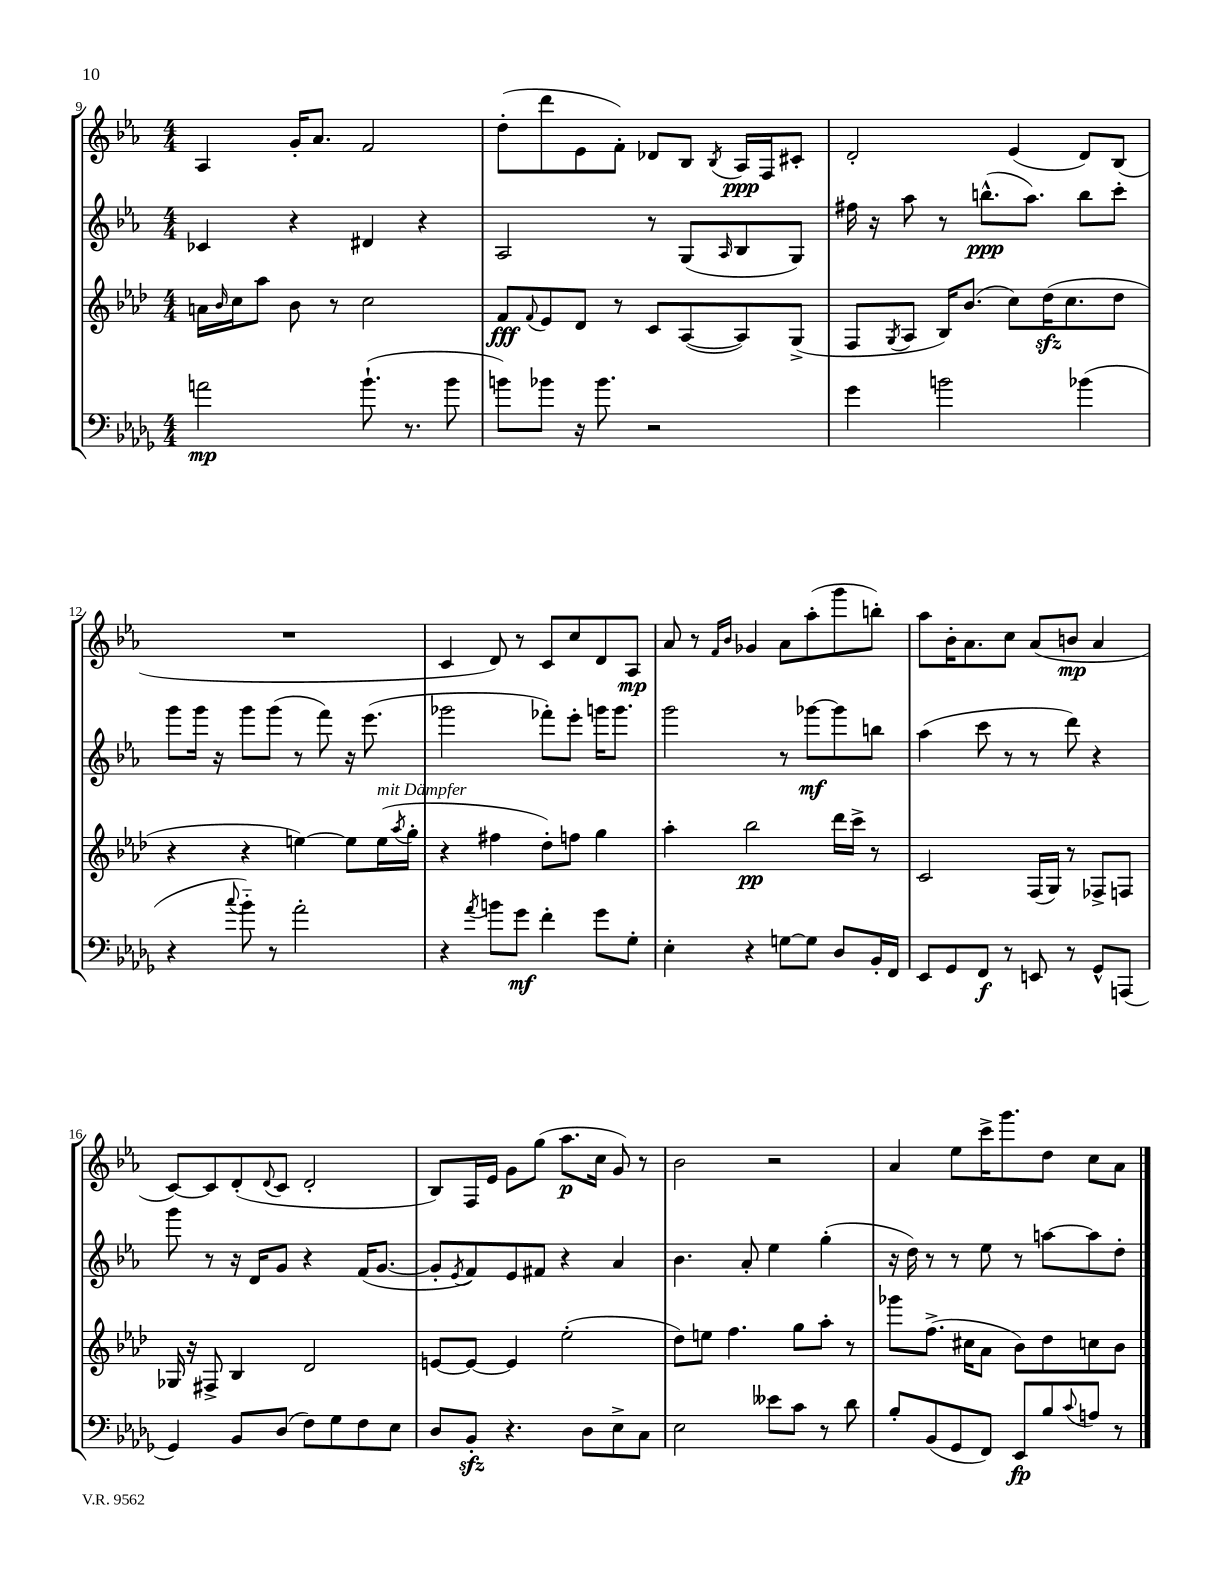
<<
\new StaffGroup <<
\new Staff = "s0" {
    \clef treble \key ees \major \numericTimeSignature \time 4/4
    aes4 g'16-. aes'8. f'2 |
    d''8-.( d'''8 ees'8 f'8-.) des'8 bes8 \acciaccatura { bes8 } aes16\ppp f16 cis'8-. |
    d'2-. ees'4( d'8) bes8( |
    R1 |
    c'4 d'8) r8 c'8 c''8 d'8 aes8\mp |
    aes'8 r8 \grace { f'16 bes'16 } ges'4 aes'8 aes''8-.( g'''8 b''8-.) |
    aes''8 bes'16-. aes'8. c''8 aes'8( b'8\mp aes'4 |
    c'8~) c'8 d'8-.( \appoggiatura { d'8 } c'8 d'2-. |
    bes8) f16 ees'16 g'8 g''8( aes''8.\p c''16 g'8) r8 |
    bes'2 r2 |
    aes'4 ees''8 c'''16-> g'''8. d''8 c''8 aes'8 \bar "|." |
}
\new Staff = "s1" {
    \clef treble \key ees \major \numericTimeSignature \time 4/4
    ces'4 r4 dis'4 r4 |
    aes2 r8 g8( \grace { aes16 } bes8 g8) |
    fis''16 r16 aes''8 r8 b''8.-^\ppp( aes''8.) b''8 c'''8-. |
    g'''8 g'''16 r16 g'''8 g'''8( r8 f'''8) r16 ees'''8.( |
    ges'''2 fes'''8-.) ees'''8-. g'''16 g'''8. |
    g'''2 r8 ges'''8~\mf ges'''8 b''8 |
    aes''4( c'''8 r8 r8 d'''8) r4 |
    g'''8 r8 r16 d'16 g'8 r4 f'16( g'8.~ |
    g'8-. \acciaccatura { ees'8 } f'8) ees'8 fis'8 r4 aes'4 |
    bes'4. aes'8-. ees''4 g''4-.( |
    r16 d''16) r8 r8 ees''8 r8 a''8~ a''8 d''8-. \bar "|." |
}
\new Staff = "s2" {
    \clef treble \key aes \major \numericTimeSignature \time 4/4
    a'16 \grace { bes'16 } c''16 aes''8 bes'8 r8 c''2 |
    f'8\fff \appoggiatura { f'8 } ees'8 des'8 r8 c'8 aes8~( aes8) g8->( |
    f8 \acciaccatura { g8 } aes8 bes16) bes'8.( c''8) des''16\sfz( c''8. des''8 |
    r4 r4 e''4~) e''8 e''16^\markup { \italic "mit Dämpfer" }( \acciaccatura { aes''8 } g''16-. |
    r4 fis''4 des''8-.) f''8 g''4 |
    aes''4-. bes''2\pp des'''16 c'''16-> r8 |
    c'2 f16( g16) r8 fes8-> f8 |
    ges16 r16 fis8-> bes4 des'2 |
    e'8~ e'8~ e'4 ees''2-.( |
    des''8) e''8 f''4. g''8 aes''8-. r8 |
    ges'''8 f''8.->( cis''16 aes'8 bes'8) des''8 c''8 bes'8 \bar "|." |
}
\new Staff = "s3" {
    \clef bass \key des \major \numericTimeSignature \time 4/4
    a'2\mp bes'8.-!( r8. bes'8 |
    b'8) bes'8 r16 bes'8. r2 |
    ges'4 b'2 bes'4( |
    r4 \appoggiatura { c''8 } bes'8-_) r8 aes'2-. |
    r4 \acciaccatura { aes'8 } b'8 ges'8\mf f'4-. ges'8 ges8-. |
    ees4-. r4 g8~ g8 des8 bes,16-. f,16 |
    ees,8 ges,8 f,8\f r8 e,8 r8 ges,8-^ a,,8( |
    ges,4) bes,8 des8( f8) ges8 f8 ees8 |
    des8 bes,8-.\sfz r4. des8 ees8-> c8 |
    ees2 eeses'8 c'8 r8 des'8 |
    bes8-. bes,8( ges,8 f,8) ees,8\fp bes8 \appoggiatura { c'8 } a8 r8 \bar "|." |
}
>>
>>
\layout { \context { \Score currentBarNumber = #9 } }
